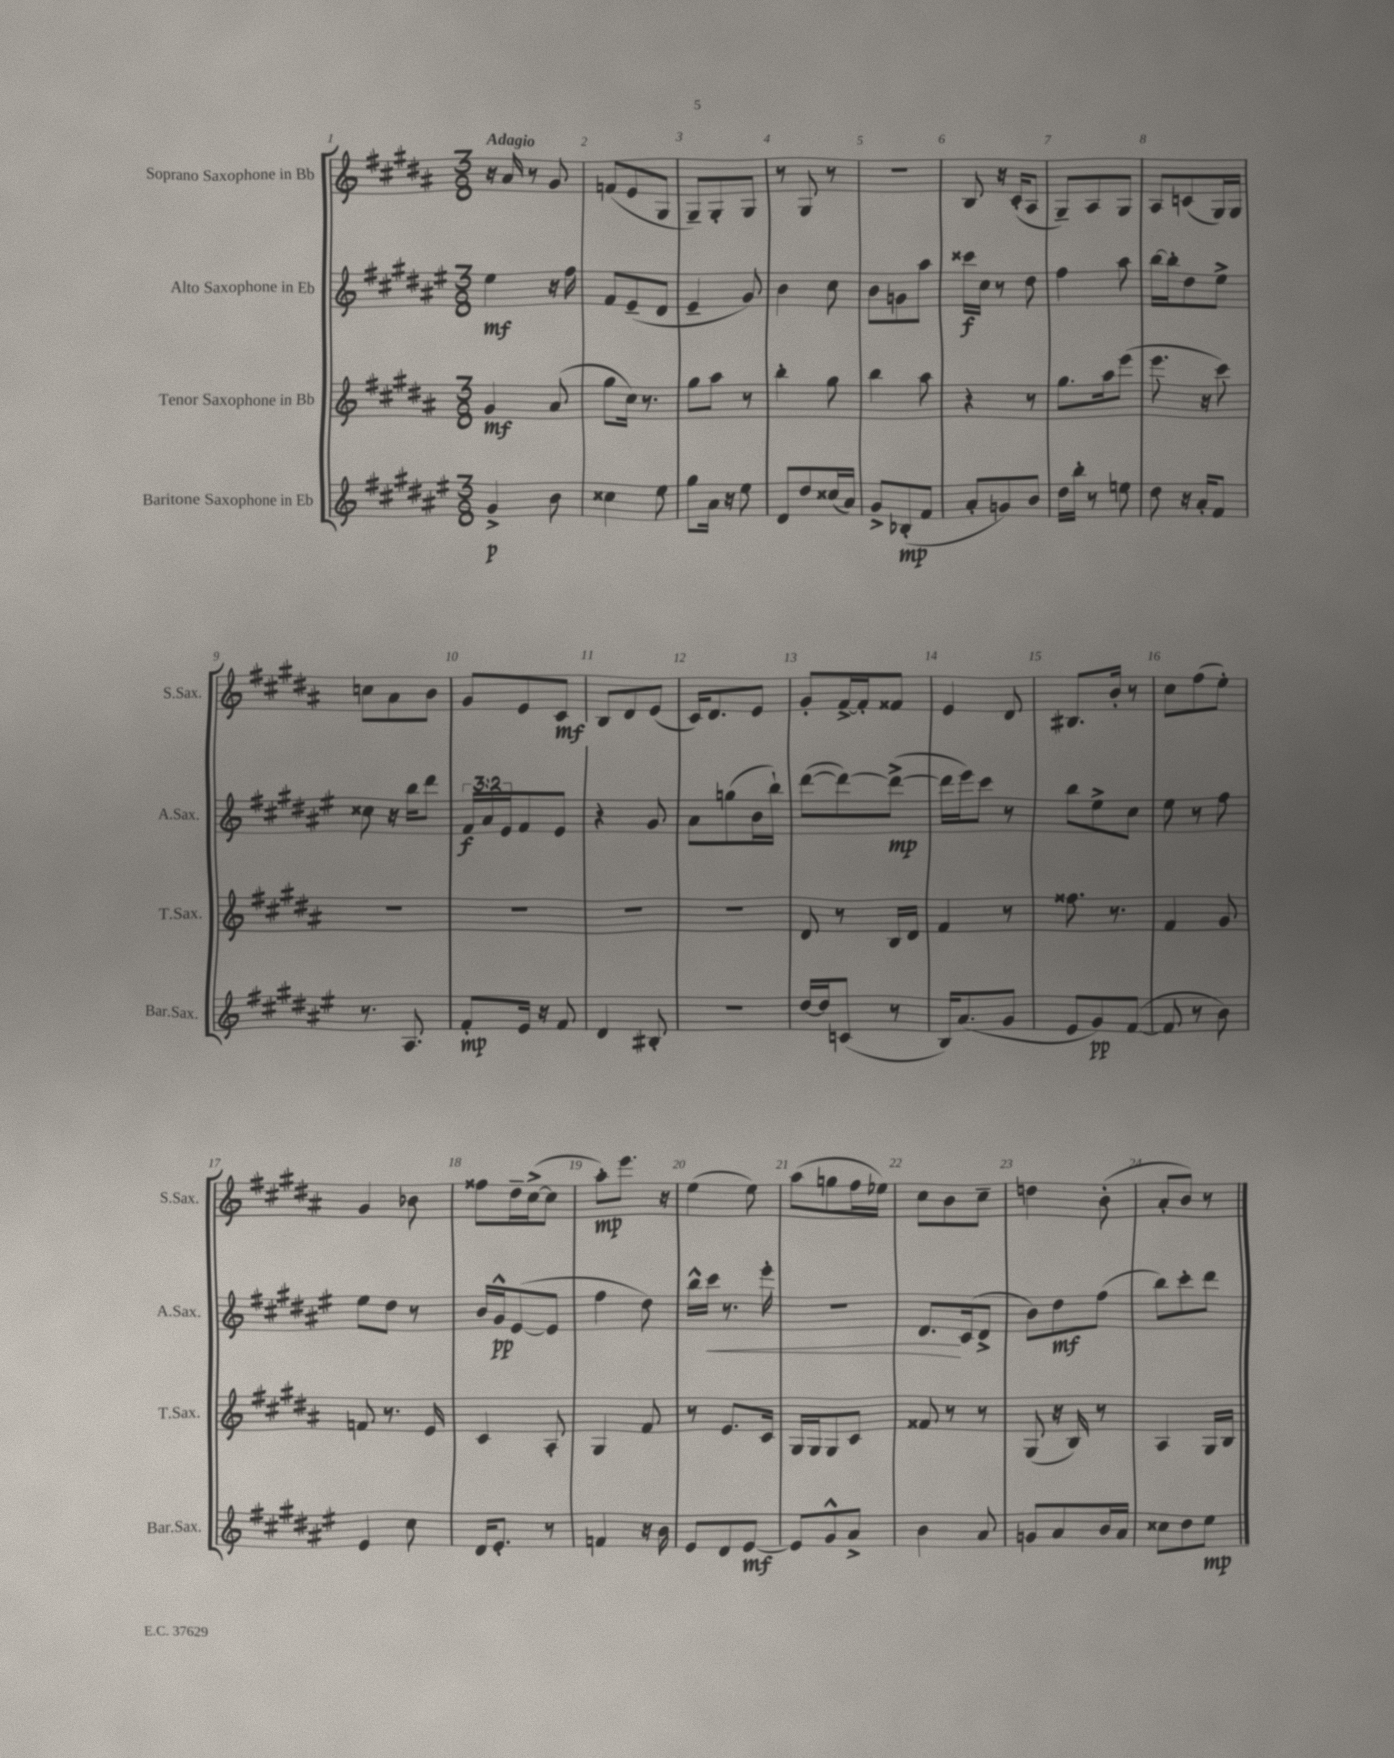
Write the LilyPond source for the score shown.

<<
\new StaffGroup <<
\new Staff = "s0" \with { instrumentName = "Soprano Saxophone in Bb" shortInstrumentName = "S.Sax." } {
    \clef treble \key b \major \numericTimeSignature \time 3/8 \tempo "Adagio"
    r16 ais'16 r8 gis'8 |
    f'8( e'8 gis8 |
    gis8--) gis8-. gis8 |
    r8 gis8 r8 |
    R4. |
    b8 r16 cis'16-.( ais8 |
    gis8--) ais8 gis8 |
    ais8 c'8( gis16) gis16 |
    c''8 ais'8 b'8 |
    gis'8 e'8 cis'8\mf |
    b8 dis'8 e'8( |
    cis'16) dis'8. e'8 |
    gis'8-. fis'16~-> fis'16-. fisis'8 |
    e'4 dis'8 |
    bis8. b'16-. r8 |
    cis''8 fis''8( e''8-.) |
    gis'4 bes'8 |
    fisis''8 dis''16-- cis''16~->( cis''8 |
    ais''8-.\mp) e'''8. r16 |
    e''4( e''8) |
    ais''8( g''8 fis''16 ees''16) |
    cis''8 b'8 cis''8-- |
    d''4 b'8-.( |
    ais'8-. b'8) r8 \bar "|." |
}
\new Staff = "s1" \with { instrumentName = "Alto Saxophone in Eb" shortInstrumentName = "A.Sax." } {
    \clef treble \key fis \major \numericTimeSignature \time 3/8 \override Staff.TupletNumber.text = #tuplet-number::calc-fraction-text
    eis''4\mf r16 fis''16 |
    fis'8 eis'8--( dis'8 |
    eis'4-- gis'8) |
    b'4 cis''8 |
    b'8 g'8 ais''8 |
    cisis'''16\f cis''16 r8 dis''8 |
    fis''4 ais''8 |
    b''16~ b''16-. dis''8 eis''8-> |
    cisis''8 r16 b''16 dis'''8 |
    \tuplet 3/2 { fis'16\f ais'16 eis'16 } fis'8 eis'8 |
    r4 gis'8 |
    ais'8 g''8( b'16 b''16-!) |
    dis'''8~( dis'''8~) dis'''8~->\mp( |
    dis'''16 eis'''16) cis'''8 r8 |
    b''8 eis''8-> cis''8 |
    eis''8 r8 fis''8 |
    eis''8 dis''8 r8 |
    b'16 gis'16-^\pp eis'8~( eis'8 |
    fis''4 dis''8) |
    b''16-^ cis'''16\< r8. eis'''16-. |
    R4. |
    dis'8.\! cis'16( dis'8-> |
    b'8) dis''8\mf fis''8( |
    b''8) cis'''8-. dis'''8 \bar "|." |
}
\new Staff = "s2" \with { instrumentName = "Tenor Saxophone in Bb" shortInstrumentName = "T.Sax." } {
    \clef treble \key b \major \numericTimeSignature \time 3/8
    gis'4\mf ais'8( |
    gis''8 cis''16) r8. |
    gis''8 ais''8 r8 |
    b''4-. gis''8 |
    b''4 ais''8 |
    r4 r8 |
    gis''8. ais''16 e'''8( |
    e'''8. r16 cis'''8) |
    R4. |
    R4. |
    R4. |
    R4. |
    dis'8 r8 b16 dis'16 |
    fis'4 r8 |
    fisis''8. r8. |
    fis'4 gis'8 |
    f'8 r8. e'16 |
    cis'4 ais8-. |
    gis4 fis'8 |
    r8 e'8. cis'16 |
    gis16 gis16 gis8 cis'8 |
    fisis'8 r8 r8 |
    gis8( r16 b16) r8 |
    ais4 gis16 b16 \bar "|." |
}
\new Staff = "s3" \with { instrumentName = "Baritone Saxophone in Eb" shortInstrumentName = "Bar.Sax." } {
    \clef treble \key fis \major \numericTimeSignature \time 3/8
    gis'4->\p b'8 |
    cisis''4 eis''8 |
    gis''8 ais'16 r16 eis''8 |
    dis'8 dis''8 cisis''16( ais'16) |
    gis'8-> bes8-.\mp( fis'8 |
    ais'8-. g'8) b'8 |
    dis''16 b''16-. r8 e''8 |
    dis''8 r16 ais'16-. fis'8 |
    r8. ais8. |
    fis'8-.\mp eis'16 r16 fis'8 |
    dis'4 bis8-. |
    R4. |
    dis''16~ dis''16 c'8( r8 |
    b16) ais'8.( gis'8 |
    eis'8 gis'8\pp) fis'8~( |
    fis'8 r8 b'8) |
    eis'4 cis''8 |
    dis'16 eis'8.-. r8 |
    f'4 r16 b'16 |
    eis'8 dis'8 eis'8~\mf |
    eis'8 gis'8-^ ais'8-> |
    b'4 ais'8 |
    g'8 ais'8 b'16 ais'16 |
    cisis''8 dis''8 eis''8\mp \bar "|." |
}
>>
>>
\layout { \context { \Score \override BarNumber.break-visibility = ##(#f #t #t) barNumberVisibility = #all-bar-numbers-visible } }
